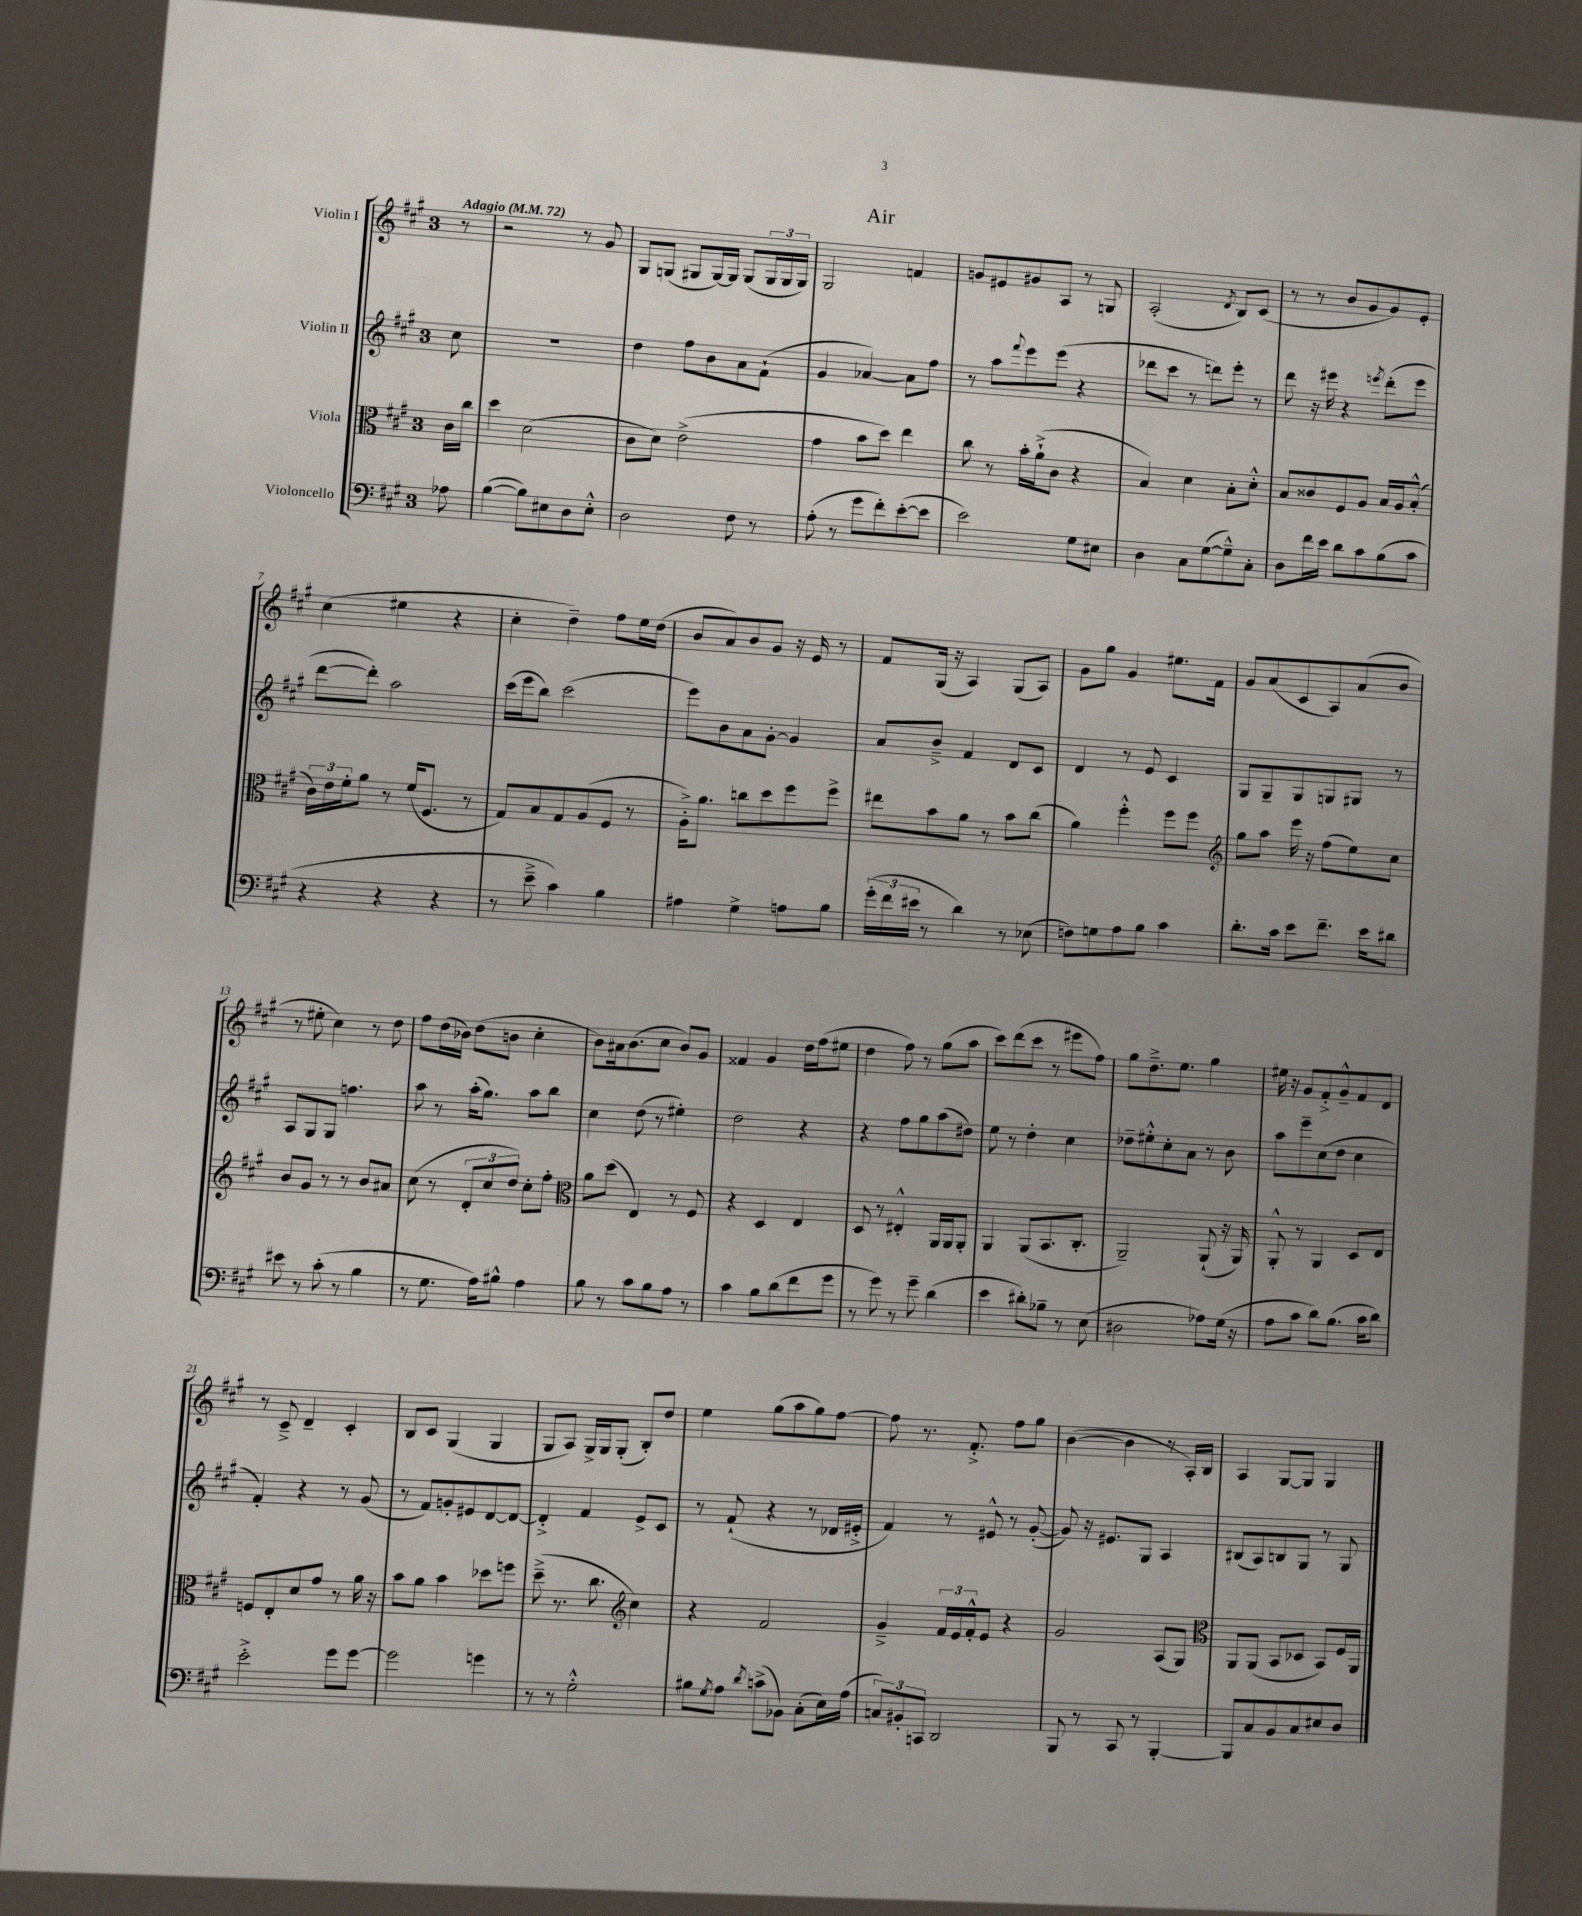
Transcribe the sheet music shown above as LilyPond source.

\header { title = "Air" }
<<
\new StaffGroup <<
\new Staff = "s0" \with { instrumentName = "Violin I" } {
    \clef treble \key a \major \once \override Staff.TimeSignature.style = #'single-digit \time 3/4 \partial 8 \tempo "Adagio" 4 = 72
    r8 |
    r2 r8 gis'8 |
    gis8 g8( gis8 gis16~) gis16 gis8( \tuplet 3/2 { gis16 gis16 gis16) } |
    gis2 f'4 |
    g'8 eis'8 gis'8 a8 r8 g8 |
    a2-.( \acciaccatura { d'8 } b8) cis'8( |
    r8 r8 b'8 gis'8 gis'8) e'8-. |
    cis''4( eis''4 r4 |
    cis''4-. d''4--) fis''8 e''16 d''16( |
    b'8 a'8) b'8 gis'8 r16 e'16 r8 |
    fis'8 gis16( r16 a4) gis8( a8) |
    gis'8 gis''8 gis'4 eis''8. fis'16 |
    gis'8 a'8( cis'8 a8) a'8( b'8 |
    r8 eis''8-. cis''4) r8 d''8 |
    fis''8 d''16( bes'16) d''8( b'8 cis''4-. |
    b'8) ais'16 b'8.( cis''8 b'8) gis'8 |
    fisis'4 gis'4 d''16 fis''16( eis''8 |
    d''4 fis''8) r8 gis''8( a''8 |
    cis'''8) d'''8( cis'''8 r8 eis'''8 fis''8) |
    gis''8 d''8.---> e''8. gis''4 |
    eis''16 r16 gis'8 fis'8-.-> gis'8---^ fis'8 d'8 |
    r8 cis'8---> d'4-- cis'4-. |
    b8 cis'8 gis4( gis4 |
    gis8 a8) gis16-> gis16 gis8-.( b8-.) d''8 |
    e''4 gis''8( a''8 gis''8) fis''8~ |
    fis''8 r8. fis'8.-.-> fis''8 gis''8 |
    b'4~( b'4 r8 a16-.) b16 |
    a4 gis8~ gis8 gis4 \bar "|." |
}
\new Staff = "s1" \with { instrumentName = "Violin II" } {
    \clef treble \key a \major \once \override Staff.TimeSignature.style = #'single-digit \time 3/4 \partial 8
    cis''8 |
    R2. |
    d''4 fis''8 b'8 a'8 fis'8-!( |
    gis'4 aes'4~) aes'8 fis''8 |
    r8 a''8 \appoggiatura { fis'''8 } e'''8 e'''8( r4 |
    des'''8 cis'''8 r8 d'''8) e'''8-. r8 |
    d'''8 r16 eis'''16 r4 \acciaccatura { e'''8 } d'''8-.( e'''8 |
    d'''8~ d'''8-.) a''2 |
    cis'''16( e'''16 b''8) cis'''2( |
    e'''8) b'8 a'8 gis'8~-. gis'4 |
    a'8 b'8---> fis'4 d'8 cis'8 |
    d'4 r8 e'8 cis'4 |
    gis8 gis8-- gis8 g8 gis8 r8 |
    a8 gis8 gis8 f''4. |
    a''8 r8 a''16-.( gis''8.) a''8 b''8 |
    cis''4 d''8( r8 eis''4-.) |
    d''2 r4 |
    r4 fis''8 gis''8 a''8( dis''8) |
    e''8 r8 d''4-. cis''4 |
    des''8-- eis''8-.-^ cis''8-. a'8 r8 b'8 |
    a''8 e'''8-- cis''8( d''8 cis''4 |
    fis'4-.) r4 r8 gis'8( |
    r8 fis'8) g'8-. eis'8 d'8~ d'8~ |
    d'4-.-> fis'4 e'8-> cis'8 |
    r8 fis'8-!( r4 r8 des'16 eis'16-.-> |
    fis'4) r8 eis'8-^ r8 gis'8~-.( |
    gis'8) r16 eis'8. gis8 a4 |
    bis8( a8) b8 gis8 r8 gis8 \bar "|." |
}
\new Staff = "s2" \with { instrumentName = "Viola" } {
    \clef alto \key a \major \once \override Staff.TimeSignature.style = #'single-digit \time 3/4 \partial 8
    cis'16 cis''16 |
    d''4 d'2( |
    cis'8 d'8) e'2->( |
    gis'4 b'8 d''8) e''4 |
    cis''8 r8 b'16-. a'16-!->( cis'8 r4 |
    b4) d'4 b8-. d'8-.-^ |
    b8 cisis'8 fis8 a8 b16 a16 b8-.-^( |
    \tuplet 3/2 { cis'16) e'16 fis'16-. } a'8 r8 fis'16( fis8. r8 |
    gis8) b8 gis8 a8( fis8 r8 |
    a16-.->) a'8. c''8 d''8 fis''8 fis''8-> |
    eis''8 b'8 a'8 r8 b'8 cis''8( |
    a'4) fis''4-.-^ fis''8 fis''8 |
    \clef treble gis''8 a''8 e'''16 r16 fis''8( e''8) cis''8 |
    b'8 gis'8 r8 r8 b'8 ais'8 |
    cis''8( r8 \tuplet 3/2 { d'8-. cis''8 d''8) } cis''8-. fis''8-. |
    \clef alto a'8 d''8( e4) r8 fis8 |
    r4 d4 e4 |
    d8 r8 eis4-.-^ a,16 a,16 a,8-. |
    a,4 a,8( b,8. cis8.-. |
    a,2--) a,8-!( r16 a,16) |
    a,8-.-^ r8 a,4 d8 e8 |
    f8 e8-. d'8 gis'8 r8 a'16 r16 |
    b'8 a'8 b'4 des''8 f''8 |
    d''8--->( r8. cis''8. \clef treble cis''4) |
    r4 fis'2 |
    gis'4---> \tuplet 3/2 { fis'16 e'16 fis'16-.-^ } e'8 r4 |
    gis'2 a8( gis8) |
    \clef alto a,8 a,8( b,8 des8 b,8) fis16 a,16 \bar "|." |
}
\new Staff = "s3" \with { instrumentName = "Violoncello" } {
    \clef bass \key a \major \once \override Staff.TimeSignature.style = #'single-digit \time 3/4 \partial 8
    aes8 |
    b4~( b8) eis8 d8 eis8-.-^ |
    d2 fis8 r8 |
    a8-.( r8 gis'8 fis'8-.) e'8~-.( e'8 |
    e'2) gis8 eis8 |
    d4 cis8 gis8~( gis8---^) cis8-. |
    d8 fis'16 e'16 d'8 cis'8 b8( cis'8 |
    r4 r4 r4 |
    r8 e'8---> cis'4) b4 |
    ais4 gis4-> a8 b8 |
    \tuplet 3/2 { gis'16-.( fis'16 eis'16 } r8 d'4) r8 ees8( |
    f8) g8 a8 b8 cis'4 |
    d'8.-. cis'16 e'8 fis'8.-- e'16 dis'8 |
    eis'8 r8 cis'8-.( r8 b4 |
    r8 gis8. a16) bis8-^ a4 |
    b8 r8 cis'8 b8 a8 r8 |
    cis'4 b8 d'8( fis'8 gis'8 |
    r8 gis'8) r8 gis'8-- d'4( |
    e'4 dis'8-.) bes8-- r8 e8( |
    dis2 aes8) gis16( r16 |
    a8 cis'8 d'8) b8.( cis'16 d'8) |
    e'2-.-> gis'8 gis'8~ |
    gis'2 g'4 |
    r8 r8 gis2-.-^ |
    bis8 \acciaccatura { gis8 } a8 \acciaccatura { d'8 } c'8->( bes,8) cis8-.( e16) a16( |
    \tuplet 3/2 { c8) bis,8-. c,8 } d,2 |
    b,,8 r8 cis,8 r8 b,,4~-. |
    b,,8 cis8 b,8 cis8 eis8 d8 \bar "|." |
}
>>
>>
